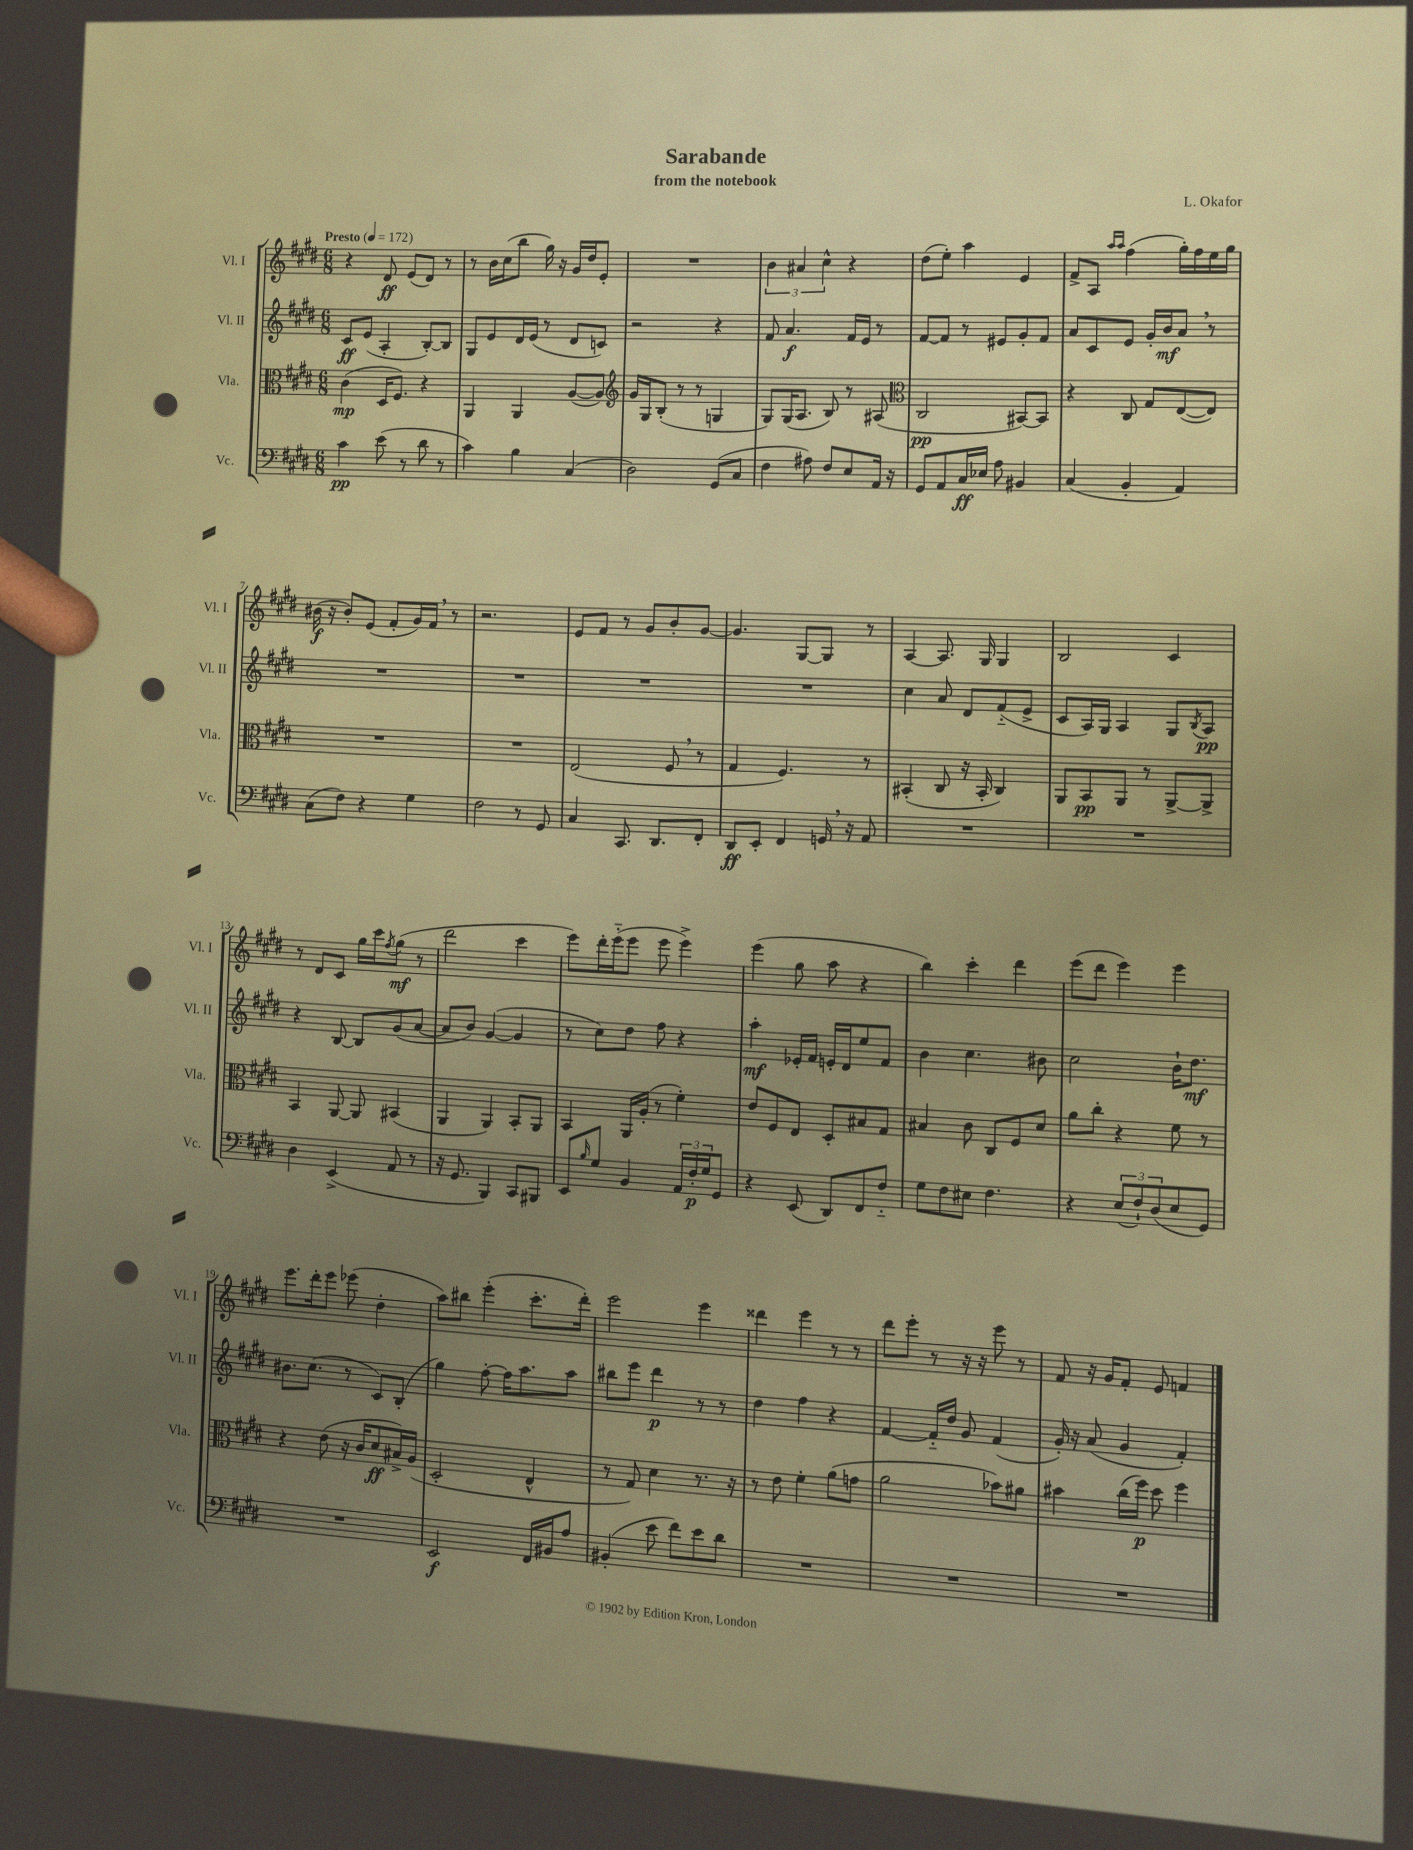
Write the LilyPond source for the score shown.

\header { title = "Sarabande" composer = "L. Okafor" subtitle = "from the notebook" }
<<
\new StaffGroup <<
\new Staff = "s0" \with { instrumentName = "Vl. I" shortInstrumentName = "Vl. I" } {
    \clef treble \key e \major \numericTimeSignature \time 6/8 \tempo "Presto" 4 = 172
    r4 dis'8\ff e'8( dis'8) r8 |
    r8 b'16 cis''16( b''8 gis''16) r16 gis'16 dis''16 e'8-. |
    R2. |
    \tuplet 3/2 { b'4 ais'4 cis''4-^ } r4 |
    dis''8( e''8-.) a''4 e'4 |
    fis'8-> a8 \grace { a''16 a''16 } fis''4( gis''16-.) fis''16 e''16 gis''16 |
    bis'16\f( r16 bis'8-.) e'8( fis'8-. gis'16) fis'16 \breathe r8 |
    r2. |
    e'8 fis'8 r8 gis'8 b'8-. gis'8~ |
    gis'4. gis8~ gis8 r8 |
    a4~ a8. gis16 gis4 |
    b2 cis'4 |
    r8 dis'8 cis'8 gis''16 cis'''16 \acciaccatura { fis''8 } gis''8\mf( r8 |
    dis'''2 cis'''4 |
    e'''8) dis'''16-. e'''16-_( e'''8 e'''8 e'''4->) |
    e'''4( gis''8 a''8 r4 |
    b''4) cis'''4-. dis'''4 |
    e'''8( dis'''8 e'''4) e'''4 |
    e'''8. dis'''16-. e'''8 ees'''8( dis''4-. |
    a''8) bis''8 e'''4-.( cis'''8.-. dis'''16-.) |
    e'''2 e'''4 |
    disis'''4 e'''4 r8 r8 |
    dis'''8 e'''8-. r8 r16 r16 e'''8 r8 |
    fis'8 r16 gis'16 fis'8-. e'8 f'4 \bar "|." |
}
\new Staff = "s1" \with { instrumentName = "Vl. II" shortInstrumentName = "Vl. II" } {
    \clef treble \key e \major \numericTimeSignature \time 6/8
    cis'8\ff e'8( a4-. b8~-.) b8 |
    gis8 e'8 dis'16 e'16( r8 dis'8 c'8) |
    r2 r4 |
    fis'8 a'4.\f fis'16 e'16 r8 |
    fis'8~ fis'8 r8 eis'8 gis'8-. fis'8 |
    a'8 cis'8 e'8 gis'16-. b'16\mf a'8 \breathe r8 |
    R2. |
    R2. |
    R2. |
    R2. |
    cis''4 a'8 dis'8 fis'8-_( e'8-> |
    cis'8 a16) gis16 a4 gis8 \acciaccatura { b8 } a8\pp |
    r4 b8~ b8 gis'8( a'8~ |
    a'8 b'8) gis'4~( gis'4 |
    r8 cis''8) dis''8 fis''8 r4 |
    a''4-.\mf ees'16-. fis'16 e'16-. dis'16 e''8 fis'8 |
    b'4 cis''4. bis'8 |
    cis''2 b'16-! dis''8.\mf |
    bis'8. cis''8.( r8 cis'8) b8-.( |
    gis''4) fis''8~-. fis''16 a''8. a''8 |
    bis''8 e'''8 dis'''4\p r8 r8 |
    dis''4 fis''4 r4 |
    fis'4~ fis'16-_ dis''16 gis'8 fis'4( |
    gis'16-.) r16 a'8( gis'4 fis'4-.) \bar "|." |
}
\new Staff = "s2" \with { instrumentName = "Vla." shortInstrumentName = "Vla." } {
    \clef alto \key e \major \numericTimeSignature \time 6/8
    cis'4\mp( dis16 fis8.) r4 |
    a,4 a,4 a8~( a8) |
    \clef treble gis'16 gis16 b8-.( r8 r8 g4 |
    gis8) gis16( a8. b8) r8 ais8( |
    \clef alto cis2\pp bis,8~) bis,8 |
    r4 cis8 gis8 e8~( e8) |
    R2. |
    R2. |
    e2( fis8 \breathe r8 |
    gis4 fis4.) r8 |
    bis,4-.( cis8 r16 bis,16-. cis4) |
    a,8 b,8\pp a,8 r8 a,8~-> a,8-> |
    b,4 a,8~ a,8 bis,4( |
    a,4 a,4) b,8-. a,8 |
    b,4 a,16 a16-.( r8 fis'4-.) |
    e'8 fis8 e8 dis8-. bis8 gis8 |
    bis4 cis'8 cis8 fis8 dis'8 |
    a'8 cis''8-. r4 fis'8 r8 |
    r4 e'8( r16 cis'16 dis'8\ff bis16->) a16( |
    dis2-. e4-^ |
    r8 gis8) dis'4 r8. r16 |
    r8 e'8 fis'4-. a'8( g'8 |
    a'2 bes'8) ais'8 |
    bis'4 cis''16( fis''16\p) dis''8 fis''4 \bar "|." |
}
\new Staff = "s3" \with { instrumentName = "Vc." shortInstrumentName = "Vc." } {
    \clef bass \key e \major \numericTimeSignature \time 6/8
    cis'4\pp e'8( r8 dis'8 r8 |
    cis'4) b4 cis4( |
    dis2) gis,8( cis8 |
    fis4 ais8) fis8 e8 a,16 r16 |
    gis,8 a,8 cis16\ff ees16 a8 bis,4 |
    cis4( b,4-. a,4) |
    cis8( fis8) r4 gis4 |
    fis2 r8 gis,8 |
    cis4 cis,8. dis,8. fis,8-. |
    dis,8\ff e,8-. fis,4 g,16 \breathe r16 a,8 |
    R2. |
    R2. |
    dis4 e,4->( a,8 r8 |
    r16 gis,8. b,,4) cis,8 bis,,8 |
    e,8 \grace { b16 } gis8 b,4 \tuplet 3/2 { a,16 fis16-.\p gis16 } gis,8 |
    r4 e,8( dis,8) fis,8 fis8-_ |
    gis8 fis8 eis8 fis4. |
    r4 \tuplet 3/2 { e8( fis8-!) dis8( } e8 gis,8) |
    R2. |
    e,2\f fis,16 bis,16 a8 |
    bis,4-.( e'8 fis'8) e'8 dis'8 |
    R2. |
    R2. |
    R2. \bar "|." |
}
>>
>>
